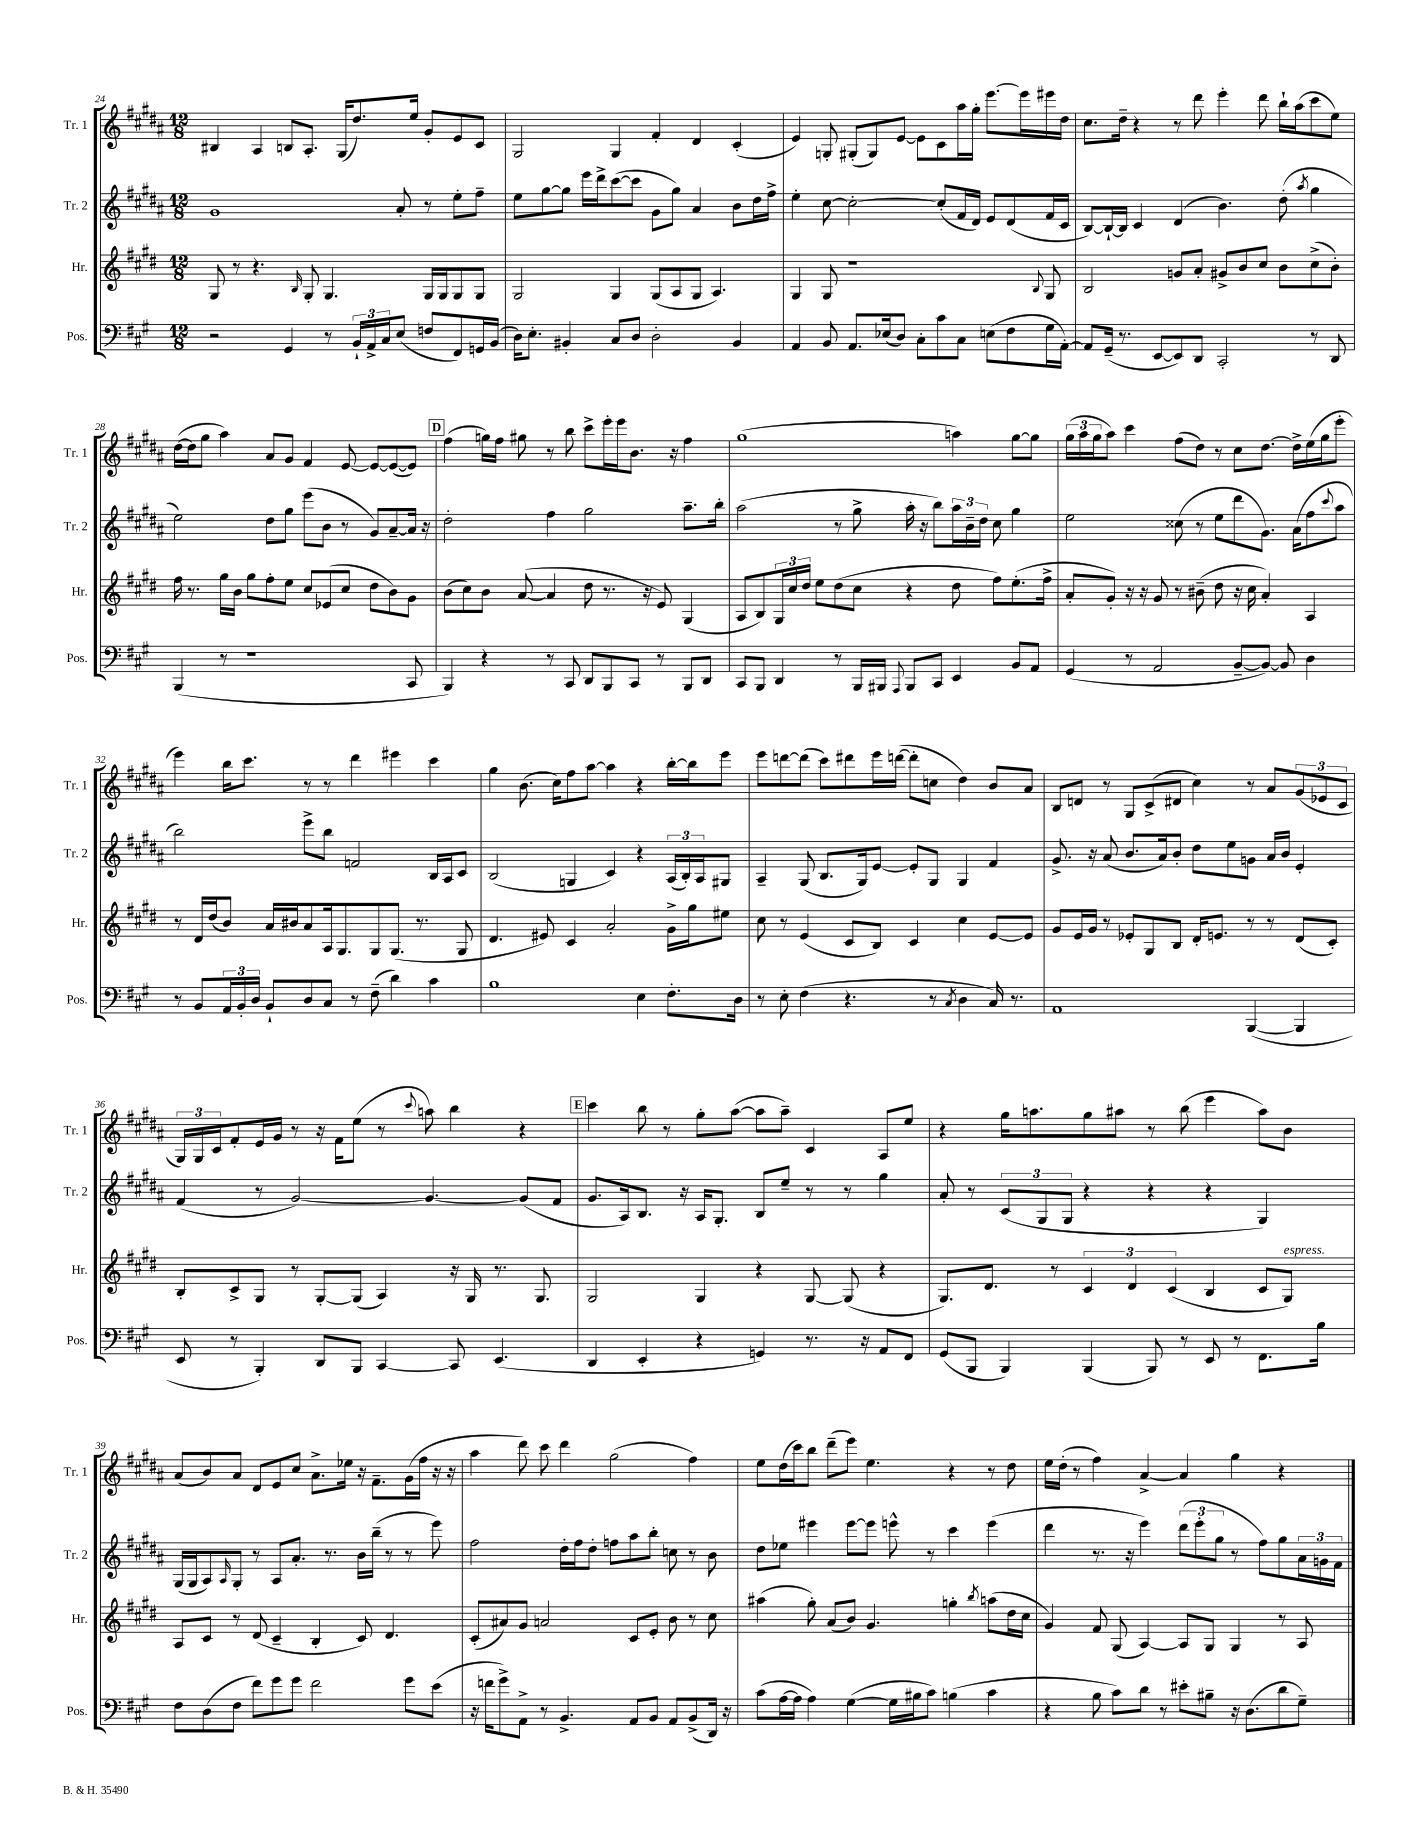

**kern	**kern	**kern	**kern
*part4	*part3	*part2	*part1
*staff4	*staff3	*staff2	*staff1
*I"Pos.	*I"Hr.	*I"Tr. 2	*I"Tr. 1
*I'Pos.	*I'Hr.	*I'Tr. 2	*I'Tr. 1
*clefF4	*clefG2	*clefG2	*clefG2
*k[f#c#g#]	*k[f#c#g#d#]	*k[f#c#g#d#a#]	*k[f#c#g#d#a#]
*M12/8	*M12/8	*M12/8	*M12/8
=24	=24	=24	=24
2r	8G#/	1g#	4B#X/
.	8r	.	.
.	4.r	.	4A#/
4GG#/	.	.	8Bn/L
.	16qqB/	.	.
.	8G#'/	.	8.A#'/J
8r	4.G#/	.	.
.	.	.	(16G#/KL
24BB`/LL	.	.	8.dd#/)
24AA^/	.	.	.
24C#/J	.	.	.
(8E/J	.	8a#'/	.
.	.	.	16ee/Jk
8Fn/L	16G#/LL	8r	8g#'/L
.	16G#/J	.	.
8FF#/)	8G#/	8ee'\L	8e/
16GGn/L	8G#/J	8ff#~\J	8c#/J
(16BB/JJ	.	.	.
=25	=25	=25	=25
16D\KL)	2G#/	8ee\L	2G#/
8.E'\J	.	.	.
.	.	[8gg#\	.
4BB#X'/	.	8gg#\J]	.
.	.	16eee\LL	.
.	.	16ddd#^\J	.
8C#/L	4G#/	([8ccc#\	4G#/
8D/J	.	8ccc#\J]	.
2D'\	(8G#/L	8g#\L	4f#'/
.	8A/	8gg#\J)	.
.	8G#/J	4a#/	4d#/
.	4.A/)	.	.
4BB#/	.	8b\L	(4c#'/
.	.	16dd#\L	.
.	.	16ff#^\JJ	.
=26	=26	=26	=26
4AA/	4G#/	4ee'\	4e/)
8BB/	8G#/	[8cc#\	8Gn'/
8.AA/L	1r	2cc#'\_	(8G#X'/L
.	.	.	8G#/)
(16E-X/k	.	.	.
8D/J)	.	.	[8e/J
8C#'\L	.	.	8e\L]
8c#\	.	(8cc#'/L]	8c#\
8C#\J	.	16f#/L	16aa#\L
.	.	16d#/JJ)	16gg#'\JJ
(8En\L	.	8e/L	[8.eee\L
8F#\	.	(8d#/	.
.	.	.	16eee\L]
.	8qqB/	.	.
16G#\L	8G#/	16f#/L	16eee#X\
[16AA'\JJ)	.	16c#/JJ	16dd#\JJ
=27	=27	=27	=27
8AA/L]	2B/	[8B/L)	8.cc#\L
(16GG#~/Jk	.	16B`/L_	.
8.r	.	16B/JJ]	16dd#~\Jk
.	.	4c#/	4r
[8EE/L	.	.	.
8EE/])	8gn/L	(4d#/	8r
8DD/J	8a'/J	.	8ddd#\
2CC#'/	8g#X^/L	4.b\)	4eee'\
.	8b/	.	.
.	8cc#/J	.	8ddd#\
.	8b\L	(8dd#'\	16bb`\LL
.	.	.	(16aa#\J
.	.	8qaa#/	.
8r	(8cc#^\	4gg#\	8ccc#\
8DD/	8b'\J)	.	8ee\J)
!!LO:LB:g=z
=28	=28	=28	=28
(4BBB/	16ff#\	2ee\)	([16dd#\LL
.	8.r	.	16dd#\J]
.	.	.	8gg#\J
8r	16gg#\LL	.	4aa#\)
.	16b\JJ	.	.
1r	8gg#\L	.	.
.	8ff#'\	8dd#\L	8a#/L
.	8ee\J	8gg#\J	8g#/J
.	8cc#/L	(8eee\L	4f#/
.	(8e-X/	8b\J	.
.	8cc#/J	8r	[8e/
.	8dd#\L	8g#/L)	8e/L_
.	8b\)	[8a#~/	(8e/_
8CC#/	8g#\J	16a#/Jk]	8e/J])
.	.	16r	.
!!LO:REH:place=s1:t=D
=29	=29	=29	=29
4BBB/)	(8b\L	2dd#'\	(4ff#\
.	8cc#\)	.	.
4r	8b\J	.	16ggn\LL)
.	.	.	16ff#\JJ
.	([8a/	.	8gg#X\
8r	4a/]	4ff#\	8r
8CC#/	.	.	8bb\
8DD/L	8dd#\	2gg#\	8ccc#^\L
8BBB/	8.r	.	16eee'\L
.	.	.	16eee\J
8CC#/J	.	.	8.b\J
.	16r	.	.
8r	8e/)	.	.
.	.	.	16r
8BBB/L	(4G#/	8.aa#~\L	4ff#\
8DD/J	.	.	.
.	.	16bb'\Jk	.
=30	=30	=30	=30
8CC#/L	8A/L	(2aa#\	(1gg#
8BBB/J	8B/)	.	.
4DD/	24G#/L	.	.
.	24cc#/	.	.
.	24dd#/JJ	.	.
.	8ee\L	.	.
8r	(8dd#\	8r	.
16BBB/LL	8cc#\J	8gg#^\	.
16BBB#X/JJ	.	.	.
8qqAAA/	.	.	.
8BBB#/L	4r	16aa#'\	.
.	.	16r	.
8CC#/J	.	8bb\L)	.
4EE/	8dd#\	24aa#\L	4aan\)
.	.	24b~\	.
.	.	24dd#\JJ	.
.	8ff#\L)	8cc#\	.
8BB/L	(8.ee'\	4gg#\	[8gg#\L
8AA/J	.	.	8gg#\J]
.	16ff#^\Jk	.	.
=31	=31	=31	=31
(4GG#/	8a'/L	2ee\	(24gg#\LL
.	.	.	24aa#\
.	.	.	24gg#\J
.	8g#'/J)	.	8aa#\J)
8r	16r	.	4ccc#\
.	16r	.	.
2AA/	8g#/	.	.
.	8r	(8cc##X\	(8ff#\L
.	(8b#X~\	8r	8dd#\J)
.	8dd#\	8ee\L	8r
[8BB~/L	16r	8ddd#\	8cc#\L
.	16cc#\	.	.
8BB/J_)	4a'/)	8.g#\J)	[8.dd#\J
8BB/]	.	.	.
.	.	(16a#\KL	16dd#^\LL]
4D\	4A/	8ff#\	(16ee\
.	.	.	16gg#\J
.	.	8qqccc#/	.
.	.	8aa#\J	8eee'\J
!!LO:LB:g=z
=32	=32	=32	=32
8r	8r	2bb\)	4eee\)
8BB/L	16d#/LL	.	.
.	(16dd#/J	.	.
24AA/L	8b/J)	.	16bb\KL
24BB'/	.	.	.
.	.	.	8.ccc#\J
24D/JJ	.	.	.
8BB`/L	16a/LL	.	.
.	16b#X/J	.	.
8D/	8a/	8eee^\L	8r
8C#/J	16A/k	8bb\J	8r
.	8.G#/	.	.
8r	.	2fn/	4ddd#\
(8F#~\	8G#/	.	.
4d\)	(8.G#/J	.	4eee#X\
.	8.r	.	.
4c#\	.	16B/LL	4ccc#\
.	.	16A#/J	.
.	8G#/	8c#/J	.
=33	=33	=33	=33
1B	4.d#/	(2B/	4gg#\
.	.	.	(8.b\
.	8e#X/)	.	.
.	.	.	16cc#\KL)
.	4c#/	4Gn/	8ff#\
.	.	.	[8aa#\J
.	2a'/	4c#/)	4aa#\]
4E\	.	4r	4r
8.F#'\L	16g#^\LL	(24A#/LL	[16bb'\LL
.	.	24B'/)	.
.	16gg#\J	.	16bb\J]
.	.	24A#/J	.
.	8ee#X\J	8G#X/J	8eee\J
16D\Jk	.	.	.
=34	=34	=34	=34
8r	8cc#\	4A#~/	8eee\L
8E'\	8r	.	[8dddn\
(4F#\	(4e/	(8G#/	(8ddd\J]
.	.	8.B/L	8ccc#\L)
4.r	8c#/L	.	8ddd#X\
.	.	16G#/k)	.
.	8B/J)	[8e/J	16eee\L
.	.	.	([16dddn\JJ
.	4c#/	8e'/L]	8ddd'\L]
8r	.	8G#/J	8ccn\J
8qC#/	.	.	.
4D\	4cc#\	4G#/	4dd#\)
16C#/)	[8e/L	4f#/	8b/L
8.r	.	.	.
.	8e/J]	.	8a#/J
=35	=35	=35	=35
1AA	8g#/L	8.g#^/	8B/L
.	16e/L	.	8dn/J
.	16g#/JJ	16r	.
.	8r	(8a#/	8r
.	8e-X'/L	8.b/L	8G#/L
.	8G#/	.	(8c#^/
.	.	16a#/k)	.
.	8B/J	8b'/J	8d#X/J
.	16d#'/KL	8dd#\L	4cc#\)
.	8.en/J	.	.
.	.	8ee\	.
([4BBB/	8r	8gn\J	8r
.	8r	16a#/LL	8a#/L
.	.	16b/JJ	.
4BBB/]	(8d#/L	4e'/	(12g#/
.	.	.	12e-X/
.	8c#'/J)	.	.
.	.	.	12c#/J
!!LO:LB:g=z
=36	=36	=36	=36
8EE/	8B'/L	(4f#/	24G#/LL)
.	.	.	24G#/
.	.	.	24c#/J
8r	8c#^/	.	8f#'/
4BBB'/)	8G#/J	8r	16e/L
.	.	.	16g#/JJ
.	8r	[2g#/)	8r
8DD/L	[8G#'/L	.	16r
.	.	.	16f#\KL
8BBB/J	(8G#/J]	.	(8ee\J
[4CC#/	4A/)	.	8r
.	.	.	8qqccc#/
.	.	4.g#/_	8aan\)
8CC#/]	16r	.	4bb\
.	16G#/	.	.
(4.EE/	8.r	.	.
.	.	(8g#/L]	4r
.	8.G#/	.	.
.	.	8f#/J	.
!!LO:REH:place=s1:t=E
=37	=37	=37	=37
4DD/	2G#/	8.g#/L	4ccc#\
.	.	16A#/k)	.
4EE'/	.	8.B/J	8bb\
.	.	.	8r
.	.	16r	.
4r	4G#/	16A#/KL	8gg#'\L
.	.	8.G#'/J	.
.	.	.	([8aa#\J
4GGn/)	4r	8B/L	8aa#\L]
.	.	8ee~/J	8aa#~\J)
8.r	[8G#/	8r	4c#/
.	(8G#/]	8r	.
16r	.	.	.
8AA/L	4r	4gg#\	8A#/L
8FF#/J	.	.	8ee/J
=38	=38	=38	=38
(8GG#/L	8.G#/L)	8a#'/	4r
8BBB/J	.	8r	.
.	8.d#/J	.	.
4BBB/)	.	(12c#/L	16gg#\KL
.	.	.	8.aan\
.	.	12G#/	.
.	8r	.	.
.	.	12G#/J	.
(4BBB/	6c#/	4r	8gg#\
.	.	.	8aa#X\J
.	6d#/	.	.
8BBB/)	.	4r	8r
.	(6c#/	.	.
8r	.	.	(8bb\
8EE/	4B/	4r	4eee\
8r	.	.	.
8.FF#\L	8c#/L	4G#/)	8aa#\L)
!	!LO:TX:a:i:t=espress.	!	!
.	8G#/J)	.	8b\J
16B\Jk	.	.	.
!!LO:LB:g=z
=39	=39	=39	=39
8F#\L	8A/L	(16G#/LL	(8a#/L
.	.	16G#/J	.
(8D\	8c#/J	8A#/)	8b/)
.	.	16qqA#/	.
8F#\J	8r	8G#'/J	8a#/J
8f#\L)	(8d#/	8r	8d#/L
8g#\	4c#~/	8A#/L	8e/
8g#\J	.	8.a#'/J	8cc#/J
2f#\	4B'/	.	8.a#^\L
.	.	8.r	.
.	.	.	16ee-X\Jk
.	8c#/)	16b\LL	16r
.	.	(16bb~\JJ	8.f#~\L
.	4.d#/	8r	.
8g#\L	.	8r	(16g#\L
.	.	.	16ff#\JJ
(8e\J	.	8eee\)	16r
.	.	.	16r
=40	=40	=40	=40
16r	(8c#'/L	2ff#\	4aa#\
16fn\KL	.	.	.
8g#^\)	8a#X/)	.	.
8AA^\J	8g#/J	.	8ddd#\)
8r	2an/	.	8ccc#\
4.BB^/	.	16dd#'\LL	4ddd#\
.	.	16ff#\J	.
.	.	8dd#'\J	.
.	.	8ffn\L	(2gg#\
8AA/L	8c#/L	8aa#\	.
8BB/J	8e'/J	8bb'\J	.
8AA/L	8b\	8ccn\	.
(8BB^/	8r	8r	4ff#\)
16DD/Jk)	8cc#\	8b\	.
16r	.	.	.
=41	=41	=41	=41
(8c#\L	(4aa#X\	8dd#\L	8ee\L
[16A\L	.	8ee-X\J	(16dd#\L
16A\JJ]	.	.	16ccc#\J)
4A\)	8gg#'\)	4eee#X\	8bb\J
.	(8a/L	.	(8ddd#~\L
([4G#\	8b/J)	[8eee#\L	8eee\J)
.	4.g#/	8eee#\J]	4.ee\
16G#\LL]	.	8eeen^^\	.
16B#X\J	.	.	.
8c#\J)	.	8r	.
(4Bn\	4ggn'\	4ccc#\	4r
.	8qbb/	.	.
4c#\	(8aan\L	(4eee\	8r
.	16dd#\L	.	8dd#\
.	16cc#\JJ	.	.
=42	=42	=42	=42
4r	4g#/)	4ddd#\	16ee\LL
.	.	.	(16dd#'\JJ
.	.	.	8r
8B\	8f#/	8.r	4ff#\)
8c#\L)	(8G#/	.	.
.	.	16r	.
8d\J	[4A/)	4eee\)	[4a#^/
8r	.	.	.
8e#X'\L	8A/L]	(12ddd#\L	4a#/]
.	.	12eee'\	.
8B#X~\J	8G#/J	.	.
.	.	12gg#\J	.
16r	4G#/	8r	4gg#\
(8.D\L	.	.	.
.	.	8ff#\L)	.
8d\	8r	8gg#\	4r
8G#~\J)	8A/	24a#\L	.
.	.	24gn\	.
.	.	24f#\JJ	.
==	==	==	==
*-	*-	*-	*-
